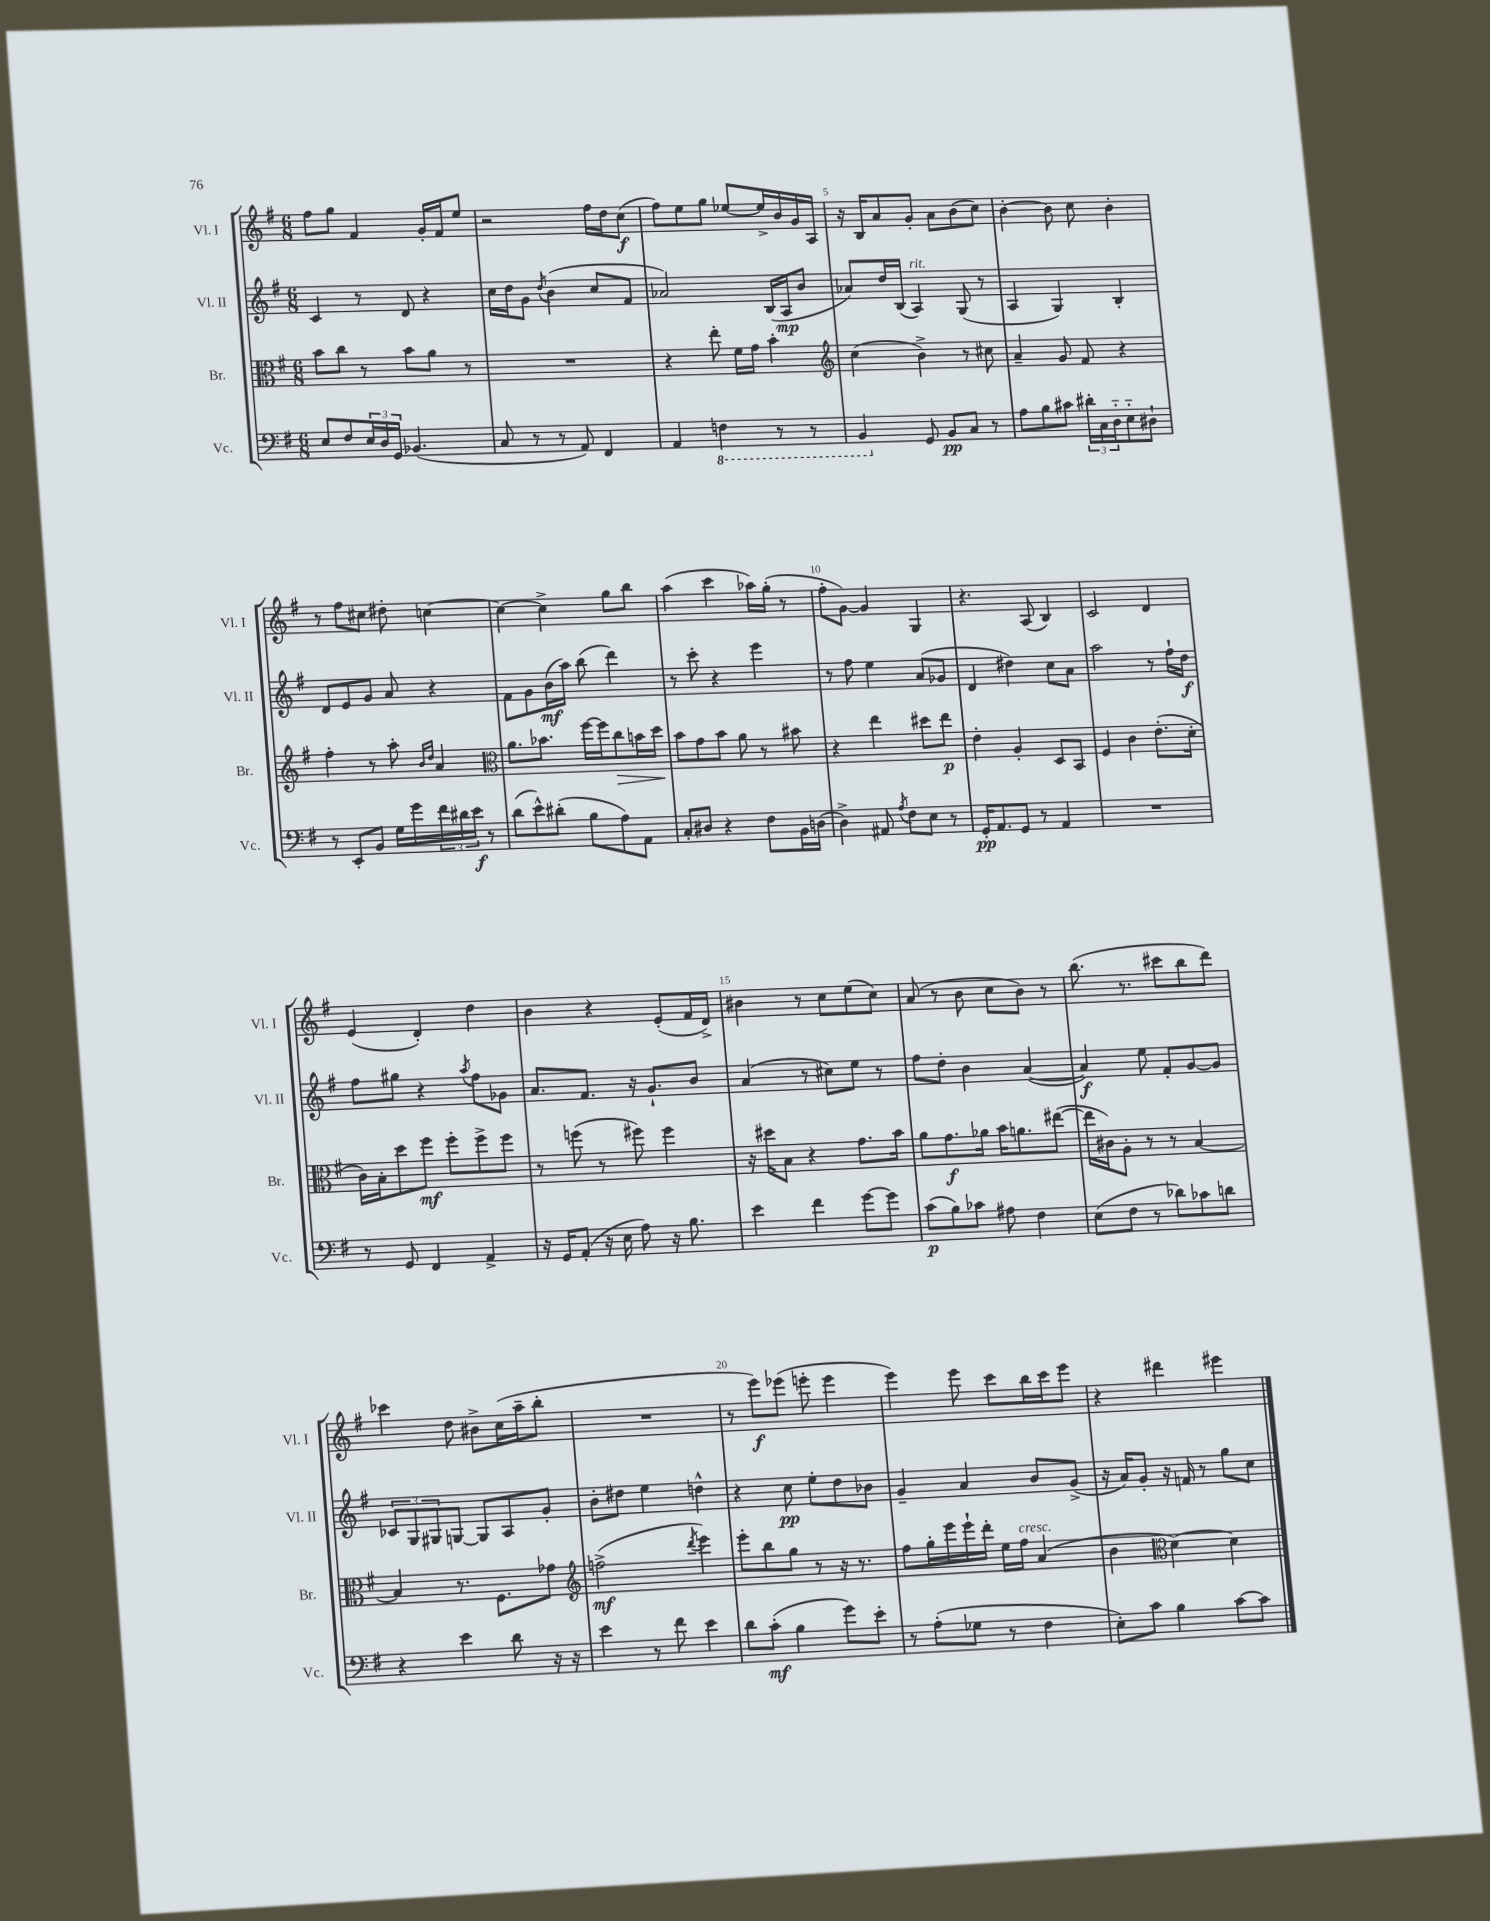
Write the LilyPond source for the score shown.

<<
\new StaffGroup <<
\new Staff = "s0" \with { instrumentName = "Vl. I" shortInstrumentName = "Vl. I" } {
    \clef treble \key g \major \numericTimeSignature \time 6/8
    fis''8 g''8 fis'4 g'16-. fis'16 e''8 |
    r2 fis''16 d''16 c''8\f( |
    fis''8) e''8 g''8 ees''8~ ees''16-> b'16 g'16 a16 |
    r16 b16 a'8 g'8-. a'8 b'8( c''8) |
    b'4~-. b'8 c''8 b'4-. |
    r8 fis''8 cis''8 dis''8-. c''4~ |
    c''4~ c''4-> g''8 b''8 |
    a''4( c'''4 aes''16) g''16-.( r8 |
    fis''8-. g'8~) g'4 g4 |
    r4. a8( b4) |
    c'2 d'4 |
    e'4( d'4-.) d''4 |
    b'4 r4 e'8-.( fis'16 d'16->) |
    bis'4 r8 c''8 e''8( c''8) |
    a'8( r8 b'8 c''8 b'8) r8 |
    b''8.( r8. cis'''8 b''8 d'''8) |
    ces'''4 d''8 bis'8-> c''16( a''16-- b''8-. |
    R2. |
    r8 e'''8\f) ees'''8( e'''8-. e'''4 |
    e'''4) e'''8 c'''8 b''16 c'''16 e'''8 |
    r4 dis'''4 eis'''4 \bar "|." |
}
\new Staff = "s1" \with { instrumentName = "Vl. II" shortInstrumentName = "Vl. II" } {
    \clef treble \key g \major \numericTimeSignature \time 6/8
    c'4 r8 d'8 r4 |
    c''16 d''16 g'8 \acciaccatura { d''8 } b'4( c''8 fis'8 |
    aes'2) b16( a16\mp b'8 |
    aes'8) d''16 b16( a4^\markup { \italic "rit." }) g8( r8 |
    a4 g4) b4-. |
    d'8 e'8 g'8 a'8 r4 |
    fis'8 g'8 b'16\mf( a''16) b''8( d'''4) |
    r8 c'''8-. r4 e'''4 |
    r8 fis''8 e''4 a'8( ges'8 |
    d'4 dis''4) c''8 a'8 |
    a''2 r8 fis''16-! d''16\f |
    fis''8 gis''8 r4 \acciaccatura { a''8 } fis''8 ges'8 |
    a'8. fis'8. r16 g'8.-! b'8 |
    a'4( r8 cis''8) e''8 r8 |
    fis''8 d''8-. b'4 a'4~( |
    a'4\f) e''8 fis'8-. g'8~ g'8 |
    \tuplet 3/2 { ces'8 g8 gis8 } g8~ g8 a8 g'8-. |
    b'8-. dis''8 e''4 d''4-^ |
    r4 c''8\pp e''8-. d''8 bes'8 |
    g'4-- a'4 b'8 g'8->( |
    r16 a'16) g'8-. r16 f'16 r8 g''8 c''8 \bar "|." |
}
\new Staff = "s2" \with { instrumentName = "Br." shortInstrumentName = "Br." } {
    \clef alto \key g \major \numericTimeSignature \time 6/8
    b'8 c''8 r8 b'8 a'8 r8 |
    R2. |
    r4 e''8-. fis'16 g'16 b'4-. |
    \clef treble c''4( b'4->) r8 cis''8 |
    a'4-- g'8 fis'8 r4 |
    fis''4-. r8 a''8-. \grace { b'16 d''16 } a'4 |
    \clef alto a'8. bes'8. fis''16~ fis''16 c''8\> b'16 d''16\! |
    b'8 g'8 b'8 a'8 r8 bis'8 |
    r4 e''4 dis''8 e''8\p |
    e'4-. a4-. d8 b,8 |
    fis4 c'4 e'8.-.( d'16-. |
    c'16) b16-. d''8 fis''8\mf fis''8-. fis''8-> fis''8 |
    r8 f''8( r8 fis''8) fis''4 |
    r16 dis''16 b8 r4 g'8. b'16 |
    a'8 g'8.\f aes'16 b'16 a'8. eis''8~( |
    eis''16 cis'16) a8-. r8 r8 b4~ |
    b4 r8. fis8. ges'8 |
    \clef treble f''2->\mf( \acciaccatura { d'''8 } e'''4) |
    e'''8-. b''8 g''8 r8 r16 r8. |
    fis''8 g''16-. e'''16 e'''16-! d'''16-. e''16 fis''16^\markup { \italic "cresc." } a'4( |
    b'4 \clef alto d'4~) d'4 \bar "|." |
}
\new Staff = "s3" \with { instrumentName = "Vc." shortInstrumentName = "Vc." } {
    \clef bass \key g \major \numericTimeSignature \time 6/8
    e8 fis8 \tuplet 3/2 { e16 d16 g,16 } bes,4.( |
    c8 r8 r8 a,8) fis,4 |
    a,4 \ottava #-1 f,4 r8 r8 |
    b,,4 \ottava #0 g,8 b,8\pp c8 r8 |
    a8 b8 cis'8 \tuplet 3/2 { dis'16-. c16 d16-_ } e8-_ dis8-! |
    r8 e,8-. b,8 g16 g'16 \tuplet 3/2 { fis'16 dis'16 e'16\f } r8 |
    d'8( e'8-^) dis'8-.( b8 a8) a,8 |
    c8-. dis8 r4 fis8 b,16 d16( |
    d4->) ais,8 \acciaccatura { a8 } fis8 e8 r8 |
    g,16-.\pp a,8. g,8 r8 a,4 |
    R2. |
    r8 g,8 fis,4 a,4-> |
    r16 g,16 a,8-.( r16 e16 a8) r16 b8. |
    e'4 fis'4 g'8~ g'8 |
    c'8\p( b8) ces'8 ais8 fis4 |
    e8( fis8 r8 des'8) ces'8 d'8 |
    r4 e'4 d'8 r16 r16 |
    e'4 r8 fis'8 e'4 |
    d'8 c'8-.\mf( b4 g'8) e'8-. |
    r8 a8-.( ges8 r8 fis4 |
    e8-.) c'8 b4 c'8~ c'8 \bar "|." |
}
>>
>>
\layout { \context { \Score currentBarNumber = #2 \override BarNumber.break-visibility = ##(#f #t #t) barNumberVisibility = #(every-nth-bar-number-visible 5) } }
